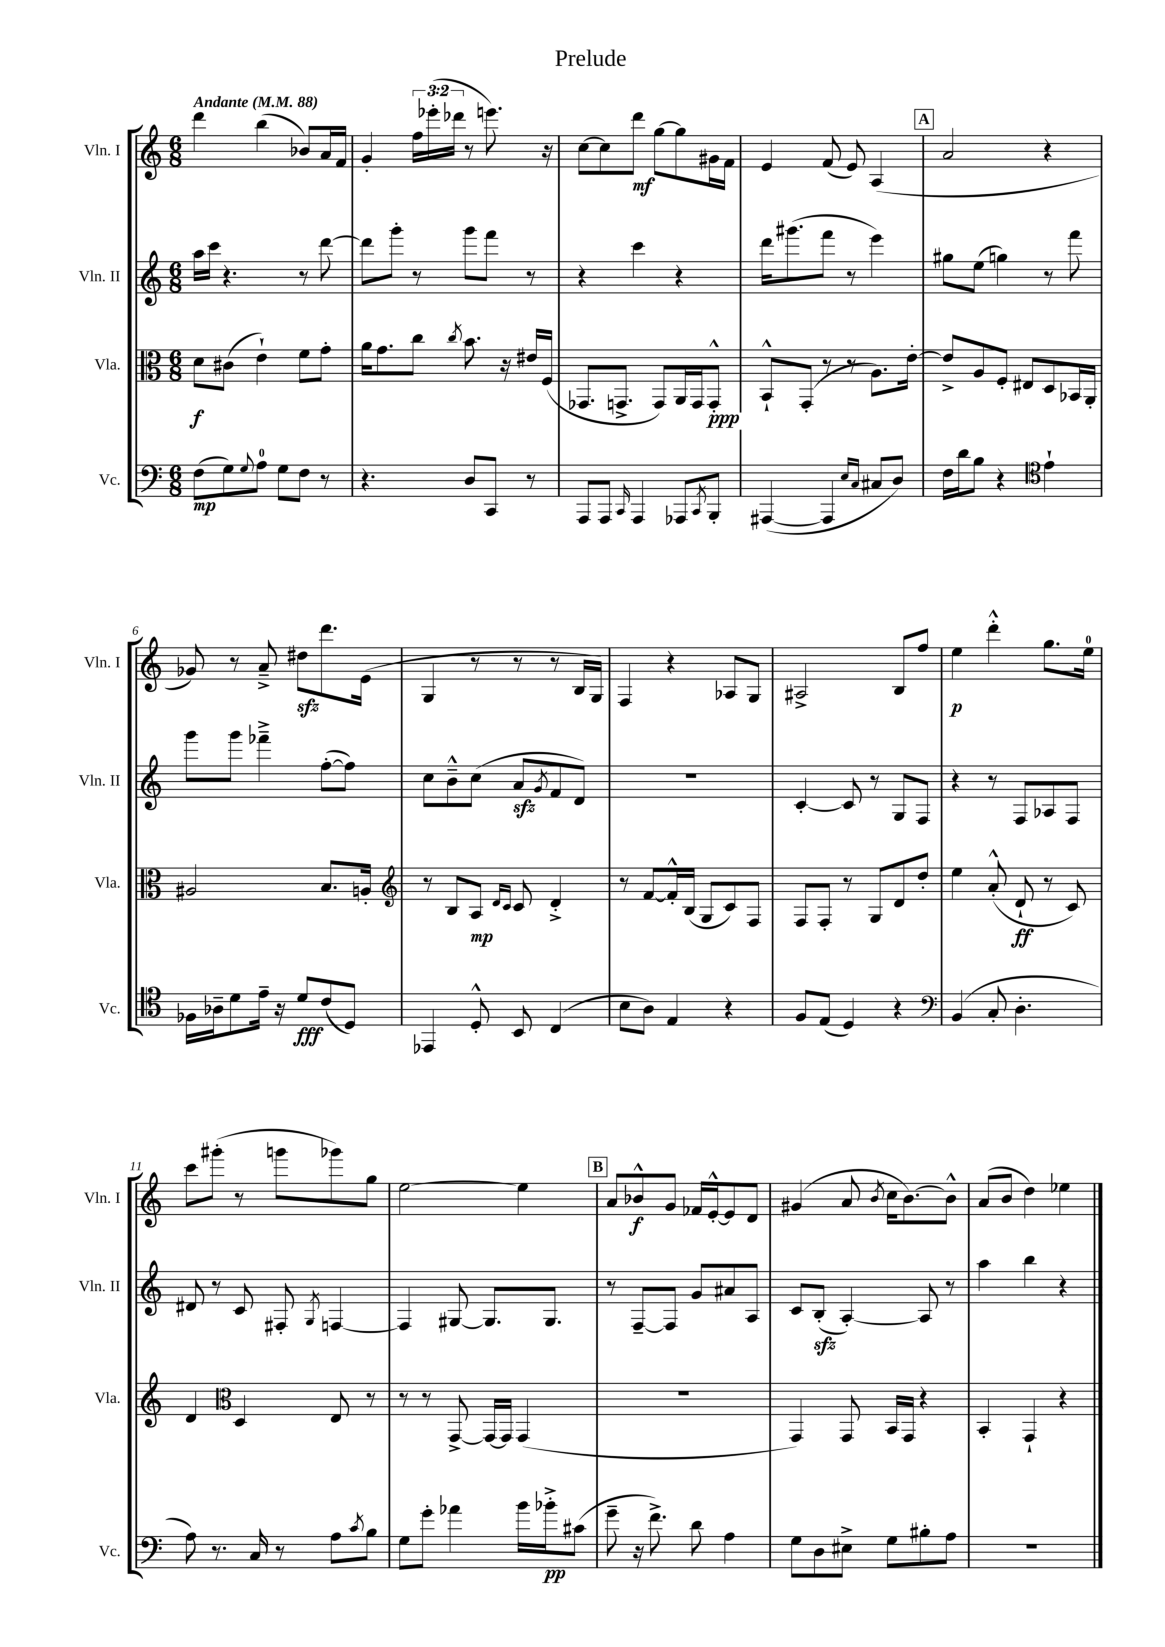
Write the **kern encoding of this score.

**kern	**dynam	**kern	**dynam	**kern	**kern	**dynam
*part4	*part4	*part3	*part3	*part2	*part1	*part1
*staff4	*staff4	*staff3	*staff3	*staff2	*staff1	*staff1
*I"Vc.	*	*I"Vla.	*	*I"Vln. II	*I"Vln. I	*
*I'Vc.	*	*I'Vla.	*	*I'Vln. II	*I'Vln. I	*
*clefF4	*	*clefC3	*	*clefG2	*clefG2	*
*k[]	*	*k[]	*	*k[]	*k[]	*
*M6/8	*	*M6/8	*	*M6/8	*M6/8	*
*MM88	*	*MM88	*	*MM88	*MM88	*
=1	=1	=1	=1	=1	=1	=1
!	!	!	!	!	!LO:TX:a:B:t=Andante	!
(8F\L	mp	8d\L	f	16aa\LL	4ddd\	.
.	.	.	.	16ccc\JJ	.	.
8G\)	.	(8c#X\J	.	4.r	.	.
8qqG/	.	.	.	.	.	.
8A\J	.	4e`\)	.	.	(4bb\	.
8G\L	.	.	.	.	.	.
8F\J	.	8f\L	.	8r	8b-X/L)	.
8r	.	8g'\J	.	[8ddd\	16a/L	.
.	.	.	.	.	16f/JJ	.
=2	=2	=2	=2	=2	=2	=2
4.r	.	16a\KL	.	8ddd\L]	4g'/	.
.	.	8.g\	.	.	.	.
.	.	.	.	8ggg'\J	.	.
.	.	8cc\J	.	8r	24ff\LL	.
.	.	.	.	.	(24eee-X'\	.
.	.	.	.	.	24ddd-X\JJ	.
.	.	8qcc/	.	.	.	.
8D/L	.	8.b\	.	8ggg\L	8r	.
8CC/J	.	.	.	8fff\J	8.eeen\)	.
.	.	16r	.	.	.	.
8r	.	16e#X/LL	.	8r	.	.
.	.	(16F/JJ	.	.	16r	.
=3	=3	=3	=3	=3	=3	=3
8AAA/L	.	8.GG-X/L	.	4r	[8cc\L	.
8AAA/J	.	.	.	.	8cc\]	.
.	.	8.GGn^/J	.	.	.	.
16qqCC/	.	.	.	.	.	.
4AAA/	.	.	.	4ccc\	8ddd\J	mf
.	.	8GG/L)	.	.	[8gg\L	.
8AAA-X/L	.	16AA/L	.	4r	8gg\]	.
.	.	16GG/J	.	.	.	.
8qCC/	.	.	.	.	.	.
8BBB'/J	.	8GG'^^/J	ppp	.	16g#X\L	.
.	.	.	.	.	16f\JJ	.
=4	=4	=4	=4	=4	=4	=4
([4AAA#X/	.	8BB`^^/L	.	16ddd\KL	4e/	.
.	.	.	.	(8.ggg#X\	.	.
.	.	(8GG'/J	.	.	.	.
4AAA#/]	.	8r	.	8fff\J	(8f/	.
.	.	8r	.	8r	8e/)	.
16qqE/LL	.	.	.	.	.	.
16qqC/JJ	.	.	.	.	.	.
8C#X/L	.	8.A\L)	.	4eee\)	(4A/	.
8D/J)	.	.	.	.	.	.
.	.	[16e'\Jk	.	.	.	.
!!LO:REH:place=s1:t=A
=5	=5	=5	=5	=5	=5	=5
16F\LL	.	8e^/L]	.	8gg#X\L	2a/	.
16d\J	.	.	.	.	.	.
8B\J	.	8A/	.	(8ee\J	.	.
4r	.	8F'/J	.	4ggn\)	.	.
.	.	8E#X/L	.	.	.	.
*clefC4	*	*	*	*	*	*
4e`\	.	8D/	.	8r	4r	.
.	.	16BB-X/L	.	8fff\	.	.
.	.	16AA'/JJ	.	.	.	.
!!LO:LB:g=z
=6	=6	=6	=6	=6	=6	=6
16F-X\LL	.	2A#X/	.	8ggg\L	8g-X/)	.
16A-X~\J	.	.	.	.	.	.
8d\	.	.	.	8ggg\J	8r	.
16e~\Jk	.	.	.	4fff-X~^\	8a~^/	.
16r	.	.	.	.	.	.
8d/L	fff	.	.	.	8dd#Xzz\L	.
(8c/	.	8.B/L	.	([8ff'\L	8.ddd\	.
8D/J)	.	.	.	8ff\J])	.	.
.	.	16An'/Jk	.	.	(16e\Jk	.
=7	=7	=7	=7	=7	=7	=7
*	*	*clefG2	*	*	*	*
4EE-X/	.	8r	.	8cc\L	4G/	.
.	.	8B/L	.	8b~^^\	.	.
8D'^^/	.	8A/J	mp	(8cc\J	8r	.
.	.	16qqd/LL	.	.	.	.
.	.	16qqc/JJ	.	.	.	.
8BB/	.	8c/	.	8azz/L	8r	.
.	.	.	.	8qg/	.	.
(4C/	.	4d'^/	.	8f/	8r	.
.	.	.	.	8d/J)	16B/LL	.
.	.	.	.	.	16G/JJ)	.
=8	=8	=8	=8	=8	=8	=8
8B\L	.	8r	.	2.r	4F/	.
8A\J)	.	[8f/L	.	.	.	.
4E/	.	16f'^^/L]	.	.	4r	.
.	.	(16B/JJ	.	.	.	.
.	.	8G/L	.	.	.	.
4r	.	8c/)	.	.	8A-X/L	.
.	.	8F/J	.	.	8G/J	.
=9	=9	=9	=9	=9	=9	=9
8F/L	.	8F/L	.	[4c'/	2A#X^/	.
(8E/J	.	8F'/J	.	.	.	.
4D/)	.	8r	.	8c/]	.	.
.	.	8G/L	.	8r	.	.
4r	.	8d/	.	8G/L	8B/L	.
.	.	8dd'/J	.	8F/J	8ff/J	.
=10	=10	=10	=10	=10	=10	=10
*clefF4	*	*	*	*	*	*
(4BB/	.	4ee\	.	4r	4ee\	p
8C'/	.	(8a'^^/	.	8r	4ddd'^^\	.
4.D'\	.	8d`/	ff	8F/L	.	.
.	.	8r	.	8A-X/	8.gg\L	.
.	.	8c/)	.	8F/J	.	.
.	.	.	.	.	16ee\Jk	.
!!LO:LB:g=z
=11	=11	=11	=11	=11	=11	=11
8A\)	.	4d/	.	8d#X/	8ccc\L	.
8.r	.	.	.	8r	(8ggg#X'\J	.
*	*	*clefC3	*	*	*	*
.	.	4D/	.	8c/	8r	.
16C/	.	.	.	.	.	.
8r	.	.	.	8F#X'/	8gggn\L	.
.	.	.	.	8qG/	.	.
8A\L	.	8E/	.	[4Fn/	8ggg-X\)	.
8qc/	.	.	.	.	.	.
8B\J	.	8r	.	.	8gg\J	.
=12	=12	=12	=12	=12	=12	=12
8G\L	.	8r	.	4F/]	[2ee\	.
8g'\J	.	8r	.	.	.	.
4a-X\	.	[8GG^/	.	[8G#X/	.	.
.	.	16GG/LL_	.	8.G#/L]	.	.
.	.	16GG/JJ]	.	.	.	.
16b\LL	.	(4GG/	.	.	4ee\]	.
16b-X'^\J	pp	.	.	8.G#/J	.	.
(8c#X\J	.	.	.	.	.	.
!!LO:REH:place=s1:t=B
=13	=13	=13	=13	=13	=13	=13
8g~\	.	2.r	.	8r	8a/L	.
16r	.	.	.	[8F~/L	8b-X^^/	f
8.f^\)	.	.	.	.	.	.
.	.	.	.	8F/J]	8g/J	.
8d\	.	.	.	8g/L	16f-X/LL	.
.	.	.	.	.	[16e'^^/J	.
4A\	.	.	.	8a#X/	8e/]	.
.	.	.	.	8A/J	8d/J	.
=14	=14	=14	=14	=14	=14	=14
8G\L	.	4GG/)	.	8c/L	(4g#X/	.
8D\	.	.	.	(8Bzz'/J	.	.
8E#X^\J	.	8GG/	.	[4A'/)	8a/	.
.	.	.	.	.	8qb/	.
8G\L	.	16BB/LL	.	.	16cc\KL	.
.	.	16GG/JJ	.	.	[8.b\)	.
8B#X'\	.	4r	.	8A/]	.	.
8A\J	.	.	.	8r	8b^^\J]	.
=15	=15	=15	=15	=15	=15	=15
2.r	.	4BB'/	.	4aa\	(8a/L	.
.	.	.	.	.	8b/J	.
.	.	4GG`/	.	4bb\	4dd\)	.
.	.	4r	.	4r	4ee-X\	.
==	==	==	==	==	==	==
*-	*-	*-	*-	*-	*-	*-
